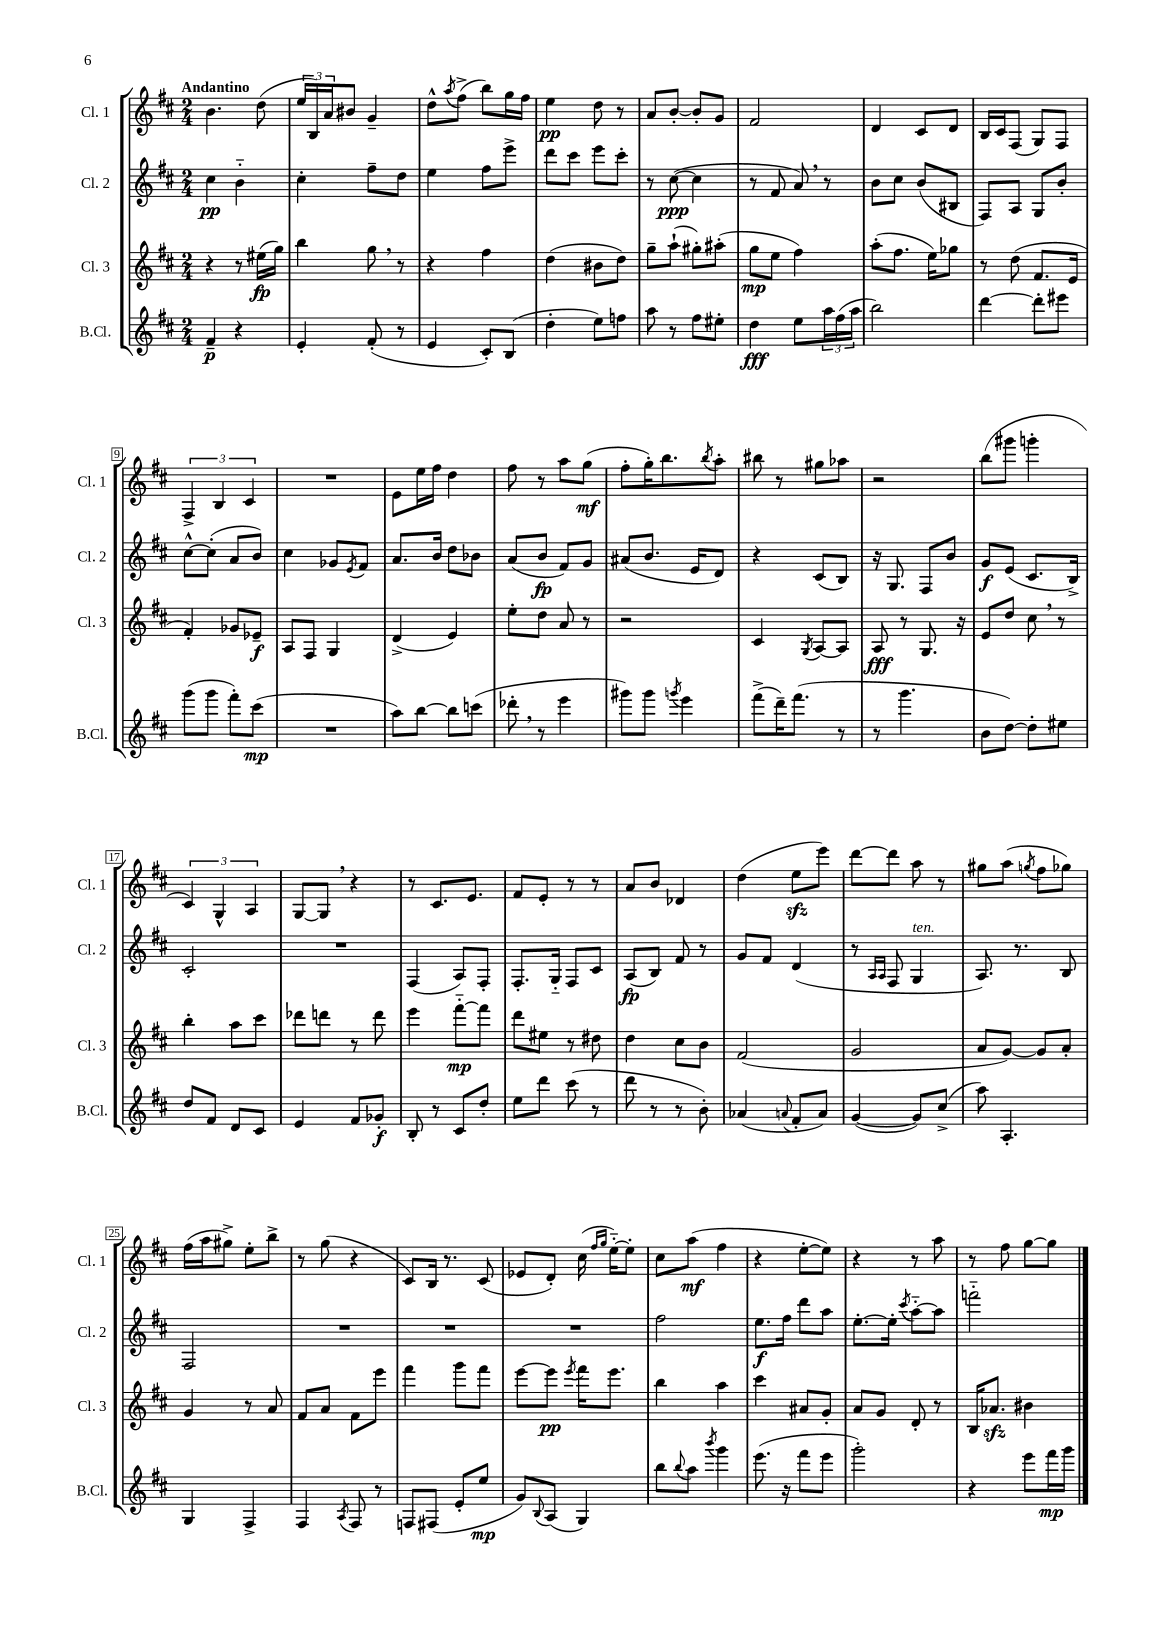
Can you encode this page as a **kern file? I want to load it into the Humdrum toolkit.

**kern	**dynam	**kern	**dynam	**kern	**dynam	**kern	**dynam
*part4	*part4	*part3	*part3	*part2	*part2	*part1	*part1
*staff4	*staff4	*staff3	*staff3	*staff2	*staff2	*staff1	*staff1
*I"B.Cl.	*	*I"Cl. 3	*	*I"Cl. 2	*	*I"Cl. 1	*
*I'B.Cl.	*	*I'Cl. 3	*	*I'Cl. 2	*	*I'Cl. 1	*
*clefG2	*	*clefG2	*	*clefG2	*	*clefG2	*
*k[f#c#]	*	*k[f#c#]	*	*k[f#c#]	*	*k[f#c#]	*
*M2/4	*	*M2/4	*	*M2/4	*	*M2/4	*
=1	=1	=1	=1	=1	=1	=1	=1
!	!	!	!	!	!	!LO:TX:a:B:t=Andantino	!
4f#~/	p	4r	.	4cc#\	pp	4.b\	.
4r	.	8r	.	4b\	.	.	.
.	.	(16ee#X\LL	fp	.	.	(8dd\	.
.	.	16gg\JJ)	.	.	.	.	.
=2	=2	=2	=2	=2	=2	=2	=2
4e'/	.	4bb\	.	4cc#'\	.	24ee/LL	.
.	.	.	.	.	.	24B/)	.
.	.	.	.	.	.	24a/J	.
.	.	.	.	.	.	8b#X/J	.
(8f#'/	.	8gg,\	.	8ff#~\L	.	4g~/	.
8r	.	8r	.	8dd\J	.	.	.
=3	=3	=3	=3	=3	=3	=3	=3
4e/	.	4r	.	4ee\	.	8dd^^\L	.
.	.	.	.	.	.	8qaa/	.
.	.	.	.	.	.	(8ff#^\J	.
8c#'/L)	.	4ff#\	.	8ff#\L	.	8bb\L)	.
(8B/J	.	.	.	8eee^\J	.	16gg\L	.
.	.	.	.	.	.	16ff#\JJ	.
=4	=4	=4	=4	=4	=4	=4	=4
4dd'\	.	(4dd\	.	8ddd\L	.	4ee\	pp
.	.	.	.	8ccc#\J	.	.	.
8ee\L)	.	8b#X\L	.	8eee\L	.	8dd\	.
8ffn\J	.	8dd\J)	.	8ccc#'\J	.	8r	.
=5	=5	=5	=5	=5	=5	=5	=5
8aa\	.	8gg~\L	.	8r	.	8a/L	.
8r	.	(8aa`\J	.	([8cc#\	ppp	[8b'/J	.
8ff#\L	.	8gg#X'\L)	.	4cc#\]	.	8b'/L]	.
8ee#X'\J	.	(8aa#X'\J	.	.	.	8g/J	.
=6	=6	=6	=6	=6	=6	=6	=6
4dd\	fff	8gg\L	mp	8r	.	2f#/	.
.	.	8ee\J	.	8f#/	.	.	.
8ee\L	.	4ff#\)	.	8a,/)	.	.	.
24aa\L	.	.	.	8r	.	.	.
(24ff#\	.	.	.	.	.	.	.
24aa\JJ	.	.	.	.	.	.	.
=7	=7	=7	=7	=7	=7	=7	=7
2bb\)	.	(8aa'\L	.	8b\L	.	4d/	.
.	.	8.ff#\J	.	8cc#\J	.	.	.
.	.	.	.	(8b/L	.	8c#/L	.
.	.	16ee\KL)	.	.	.	.	.
.	.	8gg-X\J	.	8B#X/J	.	8d/J	.
=8	=8	=8	=8	=8	=8	=8	=8
[4ddd\	.	8r	.	8F#/L)	.	16B/LL	.
.	.	.	.	.	.	16c#/J	.
.	.	(8dd\	.	8A/J	.	(8F#/J	.
8ddd'\L]	.	8.f#/L	.	8G/L	.	8G/L)	.
8eee#X\J	.	.	.	8b'/J	.	8F#/J	.
.	.	16e/Jk	.	.	.	.	.
!!LO:LB:g=z
=9	=9	=9	=9	=9	=9	=9	=9
(8ggg\L	.	4f#'/)	.	[8cc#^^\L	.	6F#^/	.
8ggg\J	.	.	.	(8cc#'\J]	.	.	.
.	.	.	.	.	.	6B/	.
8fff#'\L)	.	8g-X/L	.	8a/L	.	.	.
.	.	.	.	.	.	6c#/	.
(8ccc#\J	mp	8e-X~/J	f	8b/J)	.	.	.
=10	=10	=10	=10	=10	=10	=10	=10
2r	.	8A/L	.	4cc#\	.	2r	.
.	.	8F#/J	.	.	.	.	.
.	.	4G/	.	8g-X/L	.	.	.
.	.	.	.	8qe/	.	.	.
.	.	.	.	8f#/J	.	.	.
=11	=11	=11	=11	=11	=11	=11	=11
8aa\L)	.	(4d^/	.	8.a/L	.	8e\L	.
[8bb\J	.	.	.	.	.	16ee\L	.
.	.	.	.	16b/Jk	.	16ff#\JJ	.
8bb\L]	.	4e/)	.	8dd\L	.	4dd\	.
(8cccn\J	.	.	.	8b-X\J	.	.	.
=12	=12	=12	=12	=12	=12	=12	=12
8ddd-X',\	.	8ee'\L	.	(8a/L	.	8ff#\	.
8r	.	8dd\J	.	8b/J	fp	8r	.
4eee\	.	8a/	.	8f#/L)	.	8aa\L	.
.	.	8r	.	8g/J	.	(8gg\J	mf
=13	=13	=13	=13	=13	=13	=13	=13
8ggg#X\L)	.	2r	.	(8a#X/L	.	8ff#'\L	.
8ggg#\J	.	.	.	8.b/J	.	16gg'\K)	.
.	.	.	.	.	.	8.bb\	.
8qgggn/	.	.	.	.	.	.	.
4eee\	.	.	.	.	.	.	.
.	.	.	.	16e/KL	.	.	.
.	.	.	.	.	.	8qbb/	.
.	.	.	.	8d/J)	.	8aa'\J	.
=14	=14	=14	=14	=14	=14	=14	=14
(8fff#^\L	.	4c#/	.	4r	.	8bb#X\	.
16ddd~\K)	.	.	.	.	.	8r	.
(8.fff#\J	.	.	.	.	.	.	.
.	.	8qG/	.	.	.	.	.
.	.	[8A/L	.	(8c#/L	.	8gg#X\L	.
8r	.	8A/J]	.	8B/J)	.	8aa-X\J	.
=15	=15	=15	=15	=15	=15	=15	=15
8r	.	8A/	fff	16r	.	2r	.
.	.	.	.	8.G/	.	.	.
4.ggg\	.	8r	.	.	.	.	.
.	.	8.G/	.	8F#/L	.	.	.
.	.	.	.	8b/J	.	.	.
.	.	16r	.	.	.	.	.
=16	=16	=16	=16	=16	=16	=16	=16
8b\L	.	8e/L	.	8g/L	f	(8bb\L	.
[8dd\J)	.	8dd/J	.	(8e/J	.	8ggg#X\J	.
8dd'\L]	.	8cc#,\	.	8.c#/L	.	4gggn'\	.
8ee#X\J	.	8r	.	.	.	.	.
.	.	.	.	16B^/Jk)	.	.	.
!!LO:LB:g=z
=17	=17	=17	=17	=17	=17	=17	=17
8dd/L	.	4bb'\	.	2c#'/	.	6c#/)	.
8f#/J	.	.	.	.	.	.	.
.	.	.	.	.	.	6G^^/	.
8d/L	.	8aa\L	.	.	.	.	.
.	.	.	.	.	.	6A/	.
8c#/J	.	8ccc#\J	.	.	.	.	.
=18	=18	=18	=18	=18	=18	=18	=18
4e/	.	8ddd-X\L	.	2r	.	[8G/L	.
.	.	8dddn\J	.	.	.	8G,/J]	.
8f#/L	.	8r	.	.	.	4r	.
8g-X'/J	f	8ddd\	.	.	.	.	.
=19	=19	=19	=19	=19	=19	=19	=19
8B'/	.	4eee\	.	(4F#/	.	8r	.
8r	.	.	.	.	.	8.c#/L	.
8c#/L	.	[8fff#\L	mp	8A/L)	.	.	.
.	.	.	.	.	.	8.e/J	.
8dd'/J	.	8fff#\J]	.	8F#'/J	.	.	.
=20	=20	=20	=20	=20	=20	=20	=20
8ee\L	.	8ddd\L	.	8.F#'/L	.	8f#/L	.
8ddd\J	.	8ee#X\J	.	.	.	8e'/J	.
.	.	.	.	16G/Jk	.	.	.
(8ccc#\	.	8r	.	8F#/L	.	8r	.
8r	.	8dd#X\	.	8c#/J	.	8r	.
=21	=21	=21	=21	=21	=21	=21	=21
8ddd\	.	4dd\	.	(8A/L	fp	8a/L	.
8r	.	.	.	8B/J)	.	8b/J	.
8r	.	8cc#\L	.	8f#/	.	4d-X/	.
8b'\)	.	8b\J	.	8r	.	.	.
=22	=22	=22	=22	=22	=22	=22	=22
(4a-X/	.	(2f#/	.	8g/L	.	(4dd\	.
.	.	.	.	8f#/J	.	.	.
8qqan/	.	.	.	.	.	.	.
8f#'/L	.	.	.	(4d/	.	8eezz\L	.
8a/J)	.	.	.	.	.	8eee\J)	.
=23	=23	=23	=23	=23	=23	=23	=23
([4g/	.	2g/	.	8r	.	[8ddd\L	.
.	.	.	.	16qqA/LL	.	.	.
.	.	.	.	16qqA/JJ	.	.	.
.	.	.	.	8F#/	.	8ddd\J]	.
!	!	!	!	!LO:TX:a:i:t=ten.	!	!	!
8g/L])	.	.	.	4G/	.	8aa\	.
(8cc#^/J	.	.	.	.	.	8r	.
=24	=24	=24	=24	=24	=24	=24	=24
8aa\)	.	8a/L	.	8.A/)	.	8gg#X\L	.
4.A'/	.	[8g/J)	.	.	.	(8aa\J	.
.	.	.	.	8.r	.	.	.
.	.	.	.	.	.	8qggn/	.
.	.	8g/L]	.	.	.	8ff#\L	.
.	.	8a'/J	.	8B/	.	8gg-X\J)	.
!!LO:LB:g=z
=25	=25	=25	=25	=25	=25	=25	=25
4G/	.	4g/	.	2F#/	.	(16ff#\LL	.
.	.	.	.	.	.	16aa\J	.
.	.	.	.	.	.	8gg#X^\J)	.
4F#^/	.	8r	.	.	.	8ee'\L	.
.	.	8a/	.	.	.	8bb^\J	.
=26	=26	=26	=26	=26	=26	=26	=26
4F#/	.	8f#/L	.	2r	.	8r	.
.	.	8a/J	.	.	.	(8gg\	.
8qA/	.	.	.	.	.	.	.
8F#/	.	8f#\L	.	.	.	4r	.
8r	.	8eee\J	.	.	.	.	.
=27	=27	=27	=27	=27	=27	=27	=27
8Fn/L	.	4fff#\	.	2r	.	8c#/L)	.
(8F#X/J	.	.	.	.	.	16B/Jk	.
.	.	.	.	.	.	8.r	.
8e'/L	.	8ggg\L	.	.	.	.	.
8ee/J	mp	8fff#\J	.	.	.	(8c#/	.
=28	=28	=28	=28	=28	=28	=28	=28
8g/L)	.	[8eee\L	.	2r	.	8e-X/L	.
8qqB/	.	.	.	.	.	.	.
(8A/J	.	8eee\J]	pp	.	.	8d'/J)	.
.	.	8qeee/	.	.	.	.	.
4G/)	.	16fff#\KL	.	.	.	(16cc#\	.
.	.	.	.	.	.	16qqff#/LL	.
.	.	.	.	.	.	16qqgg/JJ	.
.	.	8.eee\J	.	.	.	[16ee\KL)	.
.	.	.	.	.	.	8ee'\J]	.
=29	=29	=29	=29	=29	=29	=29	=29
8bb\L	.	4bb\	.	2ff#\	.	8cc#\L	.
8qqbb/	.	.	.	.	.	.	.
8aa\J	.	.	.	.	.	(8aa\J	mf
8qbbb/	.	.	.	.	.	.	.
4ggg\	.	4aa\	.	.	.	4ff#\	.
=30	=30	=30	=30	=30	=30	=30	=30
(8.eee\	.	4ccc#\	.	8.ee\L	f	4r	.
16r	.	.	.	16ff#\Jk	.	.	.
8fff#\L	.	8a#X/L	.	8ddd\L	.	[8ee'\L	.
8eee\J	.	8g'/J	.	8aa\J	.	8ee\J])	.
=31	=31	=31	=31	=31	=31	=31	=31
2ggg'\)	.	8a/L	.	[8.ee'\L	.	4r	.
.	.	8g/J	.	.	.	.	.
.	.	.	.	16ee'\Jk]	.	.	.
.	.	.	.	8qccc#/	.	.	.
.	.	8d'/	.	[8aa\L	.	8r	.
.	.	8r	.	8aa\J]	.	8aa\	.
=32	=32	=32	=32	=32	=32	=32	=32
4r	.	16B/KL	.	2fffn\	.	8r	.
.	.	8.a-Xzz/J	.	.	.	.	.
.	.	.	.	.	.	8ff#\	.
8eee\L	.	4b#X\	.	.	.	[8gg\L	.
16fff#\L	mp	.	.	.	.	8gg\J]	.
16ggg\JJ	.	.	.	.	.	.	.
==	==	==	==	==	==	==	==
*-	*-	*-	*-	*-	*-	*-	*-
